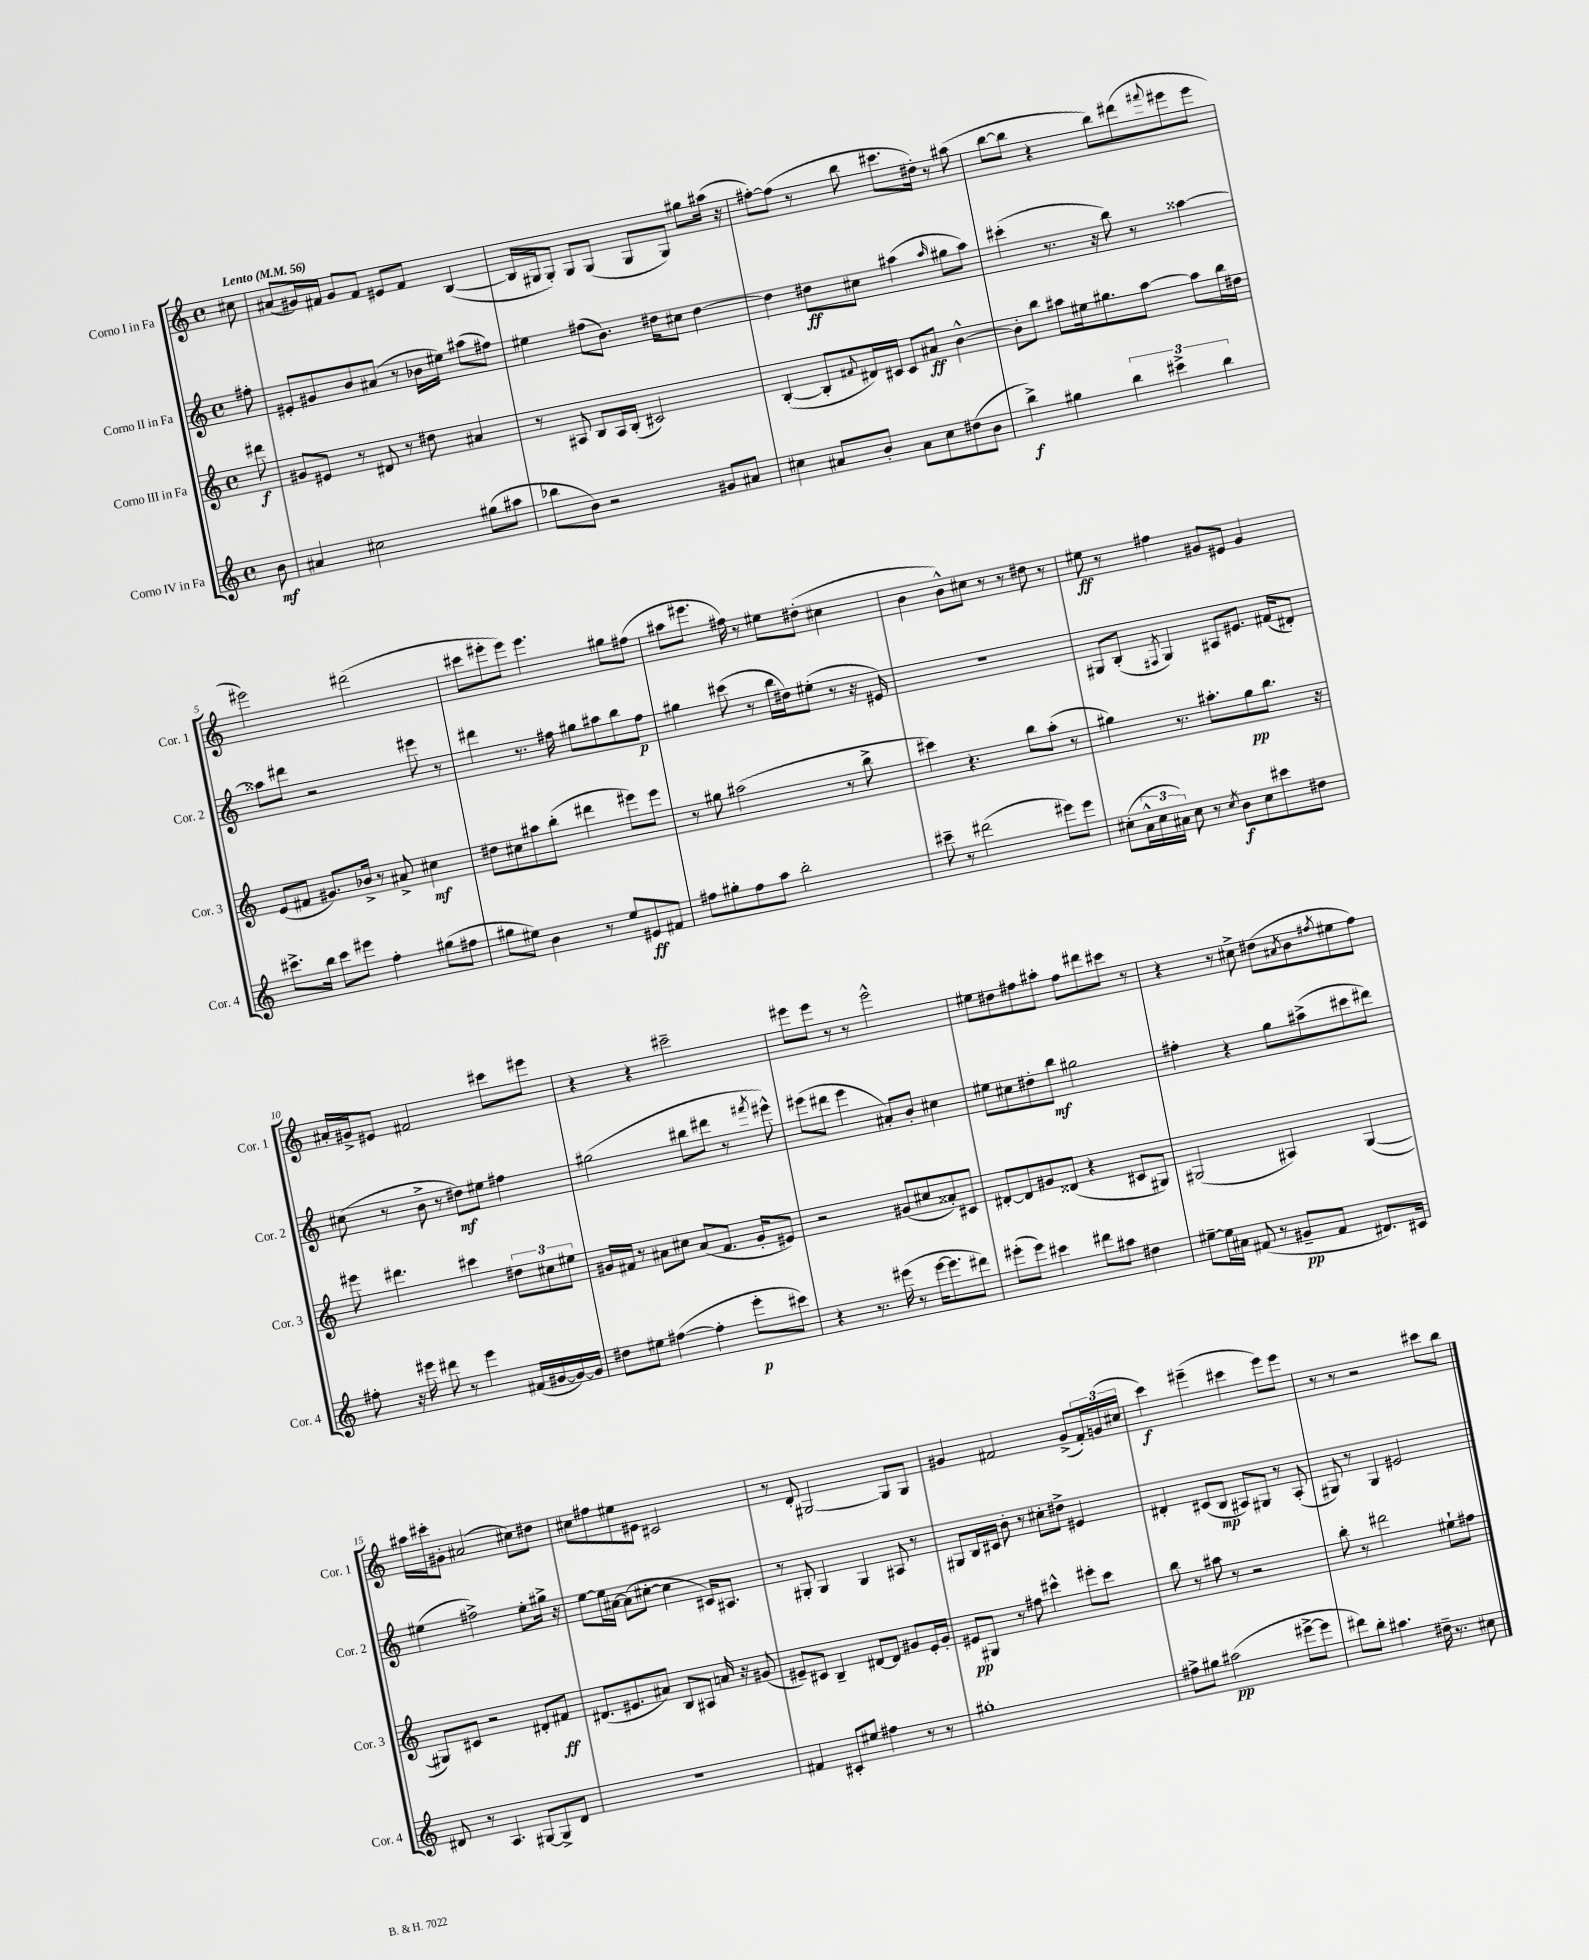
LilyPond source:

<<
\new StaffGroup <<
\new Staff = "s0" \with { instrumentName = "Corno I in Fa" shortInstrumentName = "Cor. 1" } {
    \clef treble \key c \major \defaultTimeSignature \time 4/4 \partial 8 \tempo "Lento" 4 = 56
    cis''8 |
    ais'8( gis'16) fis'16 gis'8 fis'8 eis'8 fis'8 b4~( |
    b16 gis16 gis8-.) gis8 gis8( gis8 gis8) gis''8 ais''16( r16 |
    fis''8~-.) fis''8( r8 b''8 cis'''8. dis''16-.) r8 ais''8( |
    b''8~ b''8 r4 b''8) dis'''8( \appoggiatura { fis'''8 } eis'''8 eis'''8 |
    eis'''2) dis'''2( |
    cis'''8 eis'''8-. eis'''8) eis'''4. gis''8 fis''8( |
    ais''8 eis'''8. fis''16) r8 eis''8 dis''8-.( cis''4 |
    b'4 b'8-^) cis''8 r8 r8 dis''8 r8 |
    eis''8\ff r8 fis''4 gis'8 eis'8 gis'4 |
    ais'16-. gis'16-> eis'8 fis'2 cis'''8 eis'''8 |
    r4 r4 cis'''2-- |
    eis'''8 eis'''8 r8 r8 eis'''2-^ |
    eis''8 dis''8 fis''8 ais''8-. fis''8 dis'''8 cis'''8 r8 |
    r4 r8 cis''8-> dis''8( \acciaccatura { ais'8 } b'8 \acciaccatura { fis''8 } eis''8 fis''8) |
    ais''16 cis'''16-. gis'8-. ais'2( cis''8) dis''8 |
    cis''8 fis''8 eis''8 eis'8 cis'2 |
    r8 d'8-. gis2~ gis8 gis8 |
    gis'4 fis'2 gis'8->( \tuplet 3/2 { fis'16-.) g'16( cis''16 } |
    c'''4\f) eis'''4--( cis'''4 eis'''8) eis'''8 |
    r8 r8 r2 cis'''8 b''8 \bar "|." |
}
\new Staff = "s1" \with { instrumentName = "Corno II in Fa" shortInstrumentName = "Cor. 2" } {
    \clef treble \key c \major \defaultTimeSignature \time 4/4 \partial 8
    fis''8-. |
    eis'8-. gis'8 b'8 ais'8( r8 bes'16 eis''16) ais''8( fis''8) |
    eis''4 fis''8( b'8.) dis''16 cis''8 dis''4~ |
    dis''4 dis''8\ff cis''8 ais''4( \grace { ais''16 } gis''8 ais''8) |
    cis'''4-.( r8. r16 b''8) r8 aisis''4~ |
    aisis''8 dis'''8 r2 eis'''8 r8 |
    dis'''4 r8. fis''16 gis''8 ais''8 b''8 fis''8\p |
    gis''4 cis'''8( r8 b''16 dis''16) eis''8-.( r8 r16 eis'16) |
    R1 |
    gis8 b8-.( \acciaccatura { fis8 } gis4) ais8 eis'8. fis'16( dis'8-.) |
    cis''8( r8 b'8-> r8 dis''8\mf) eis''8 fis''4 |
    gis''2( bis''8 dis'''8 r8 \acciaccatura { fis'''8 } eis'''8-^) |
    eis'''8( dis'''8 eis'''4 ais'8-.) b'8-. cis''4 |
    eis''8 cis''8 dis''8-. b''8\mf gis''2 |
    fis''4-. r4 g''8 ais''8->( cis'''8 dis'''8) |
    eis''4( fis''2->) eis''8-. gis''16-> r16 |
    e''8~ e''16 ais'16~ ais'8( cis''8~-. cis''4 cis'16) ais8. |
    r8 gis8-. gis4 gis4 ais8 r8 |
    gis8 b16 cis'16 b'8-. r8 cis''8-. dis''8-> eis'4 |
    dis'4-. cis'8( b8\mp ais8) gis8 r8 ais8-.( |
    gis8) r8 gis4 eis'2 \bar "|." |
}
\new Staff = "s2" \with { instrumentName = "Corno III in Fa" shortInstrumentName = "Cor. 3" } {
    \clef treble \key c \major \defaultTimeSignature \time 4/4 \partial 8
    dis'''8\f |
    gis'8 eis'8 r8 dis'8 r8 dis''8 ais'4 |
    r8 ais8 b8 ais16 b16-.( cis'2) |
    b4~-.( b8-. \appoggiatura { fis'8 } dis'16) cis'16 cis'8 ais'8\ff b'4~-^ |
    b'8-. b''8 ais''8 eis''16 gis''8. ais''8~ ais''8 b''16 dis''16 |
    e'8( fis'8 gis'8.) bes'16-> r8 ais'8-> cis''4\mf |
    dis''8 cis''8 ais''8 b''8-.( dis'''4 eis'''8) eis'''8 |
    r8 gis''8 ais''2( r8 b''8-> |
    cis'''4) r4. b''8 a''8-.( r8 |
    gis''4) r8. ais''8.-. gis''8\pp b''8. r16 |
    eis'''8 dis'''4. cis'''4 \tuplet 3/2 { dis''8 cis''8 eis''8 } |
    gis'16 fis'16 r8 ais'8 cis''8 ais'8( fis'8. gis'16-. eis'8) |
    r2 gis'8( cis''8 aisis'8-.) cis'8 |
    dis'8~-. dis'8 gis'8 disis'8( r4 cis'8 gis8) |
    gis2( ais4) gis4~( |
    gis8) cis'8 r2 dis'8-. fis'8\ff |
    dis'8.( eis'8. ais'8) b8 ais8 a'16 r16 gis'8( |
    eis'8--) cis'8 b4-- dis'8~ dis'8 gis'8 eis'16-. gis'16-. |
    eis'8\pp gis8 r8 fis''8 cis'''4-^ eis'''8-. cis'''8 |
    b''8 r8 ais''8 r8 r2 |
    b''8-. r8 dis'''2 eis''8-! fis''8 \bar "|." |
}
\new Staff = "s3" \with { instrumentName = "Corno IV in Fa" shortInstrumentName = "Cor. 4" } {
    \clef treble \key c \major \defaultTimeSignature \time 4/4 \partial 8
    b'8\mf |
    ais'4 cis''2 gis''8( ais''8 |
    bes''8 b'8) r2 gis'8 ais'8 |
    cis''4 ais'8 b'8-. ais'8 cis''8 dis''8( b'8 |
    b''4->\f) gis''4 \tuplet 3/2 { b''4 cis'''4-> b''4 } |
    cis'''8.-> b''16 cis'''8 eis'''8 f''4-. gis''8( fis''8 |
    gis''8 eis''8) b'4 r8 eis''8 eis'8\ff fis'8 |
    fis''8 gis''8-. fis''8 a''8 b''2-. |
    cis'''8-- r8 dis'''2( eis'''8) eis'''8 |
    cis''8-.( \tuplet 3/2 { a'16-^ cis''16 ais'16) } cis''8 r8 \acciaccatura { cis''8 } b'8\f cis''8 cis'''8 dis''8 |
    fis''8-. r16 eis'''16 dis'''8 r8 eis'''4 fis'16( gis'16~ gis'16~) gis'16 |
    dis''8 eis''8 fis''4~( fis''4-. e'''8-.\p cis'''8) |
    r4 r8. eis'''16( r8 eis'''16~ eis'''8. dis'''8) |
    eis'''8-.( eis'''8) cis'''4 dis'''8 ais''8 dis''4 |
    eis''8~-- eis''16 ais'16 fis'8( r8 gis'8--\pp fis'8 dis'8.) cis'16 |
    dis'8 r8 a4. gis8~ gis8-> dis'8 |
    R1 |
    fis'4 cis'8-. eis''8 fis''4 r8 r8 |
    gis''1-. |
    fis''8-> gis''8 ais''2\pp( eis'''8~-> eis'''8 |
    dis'''8) b''8-. ais''4. dis''16-- r8. cis''8 \bar "|." |
}
>>
>>
